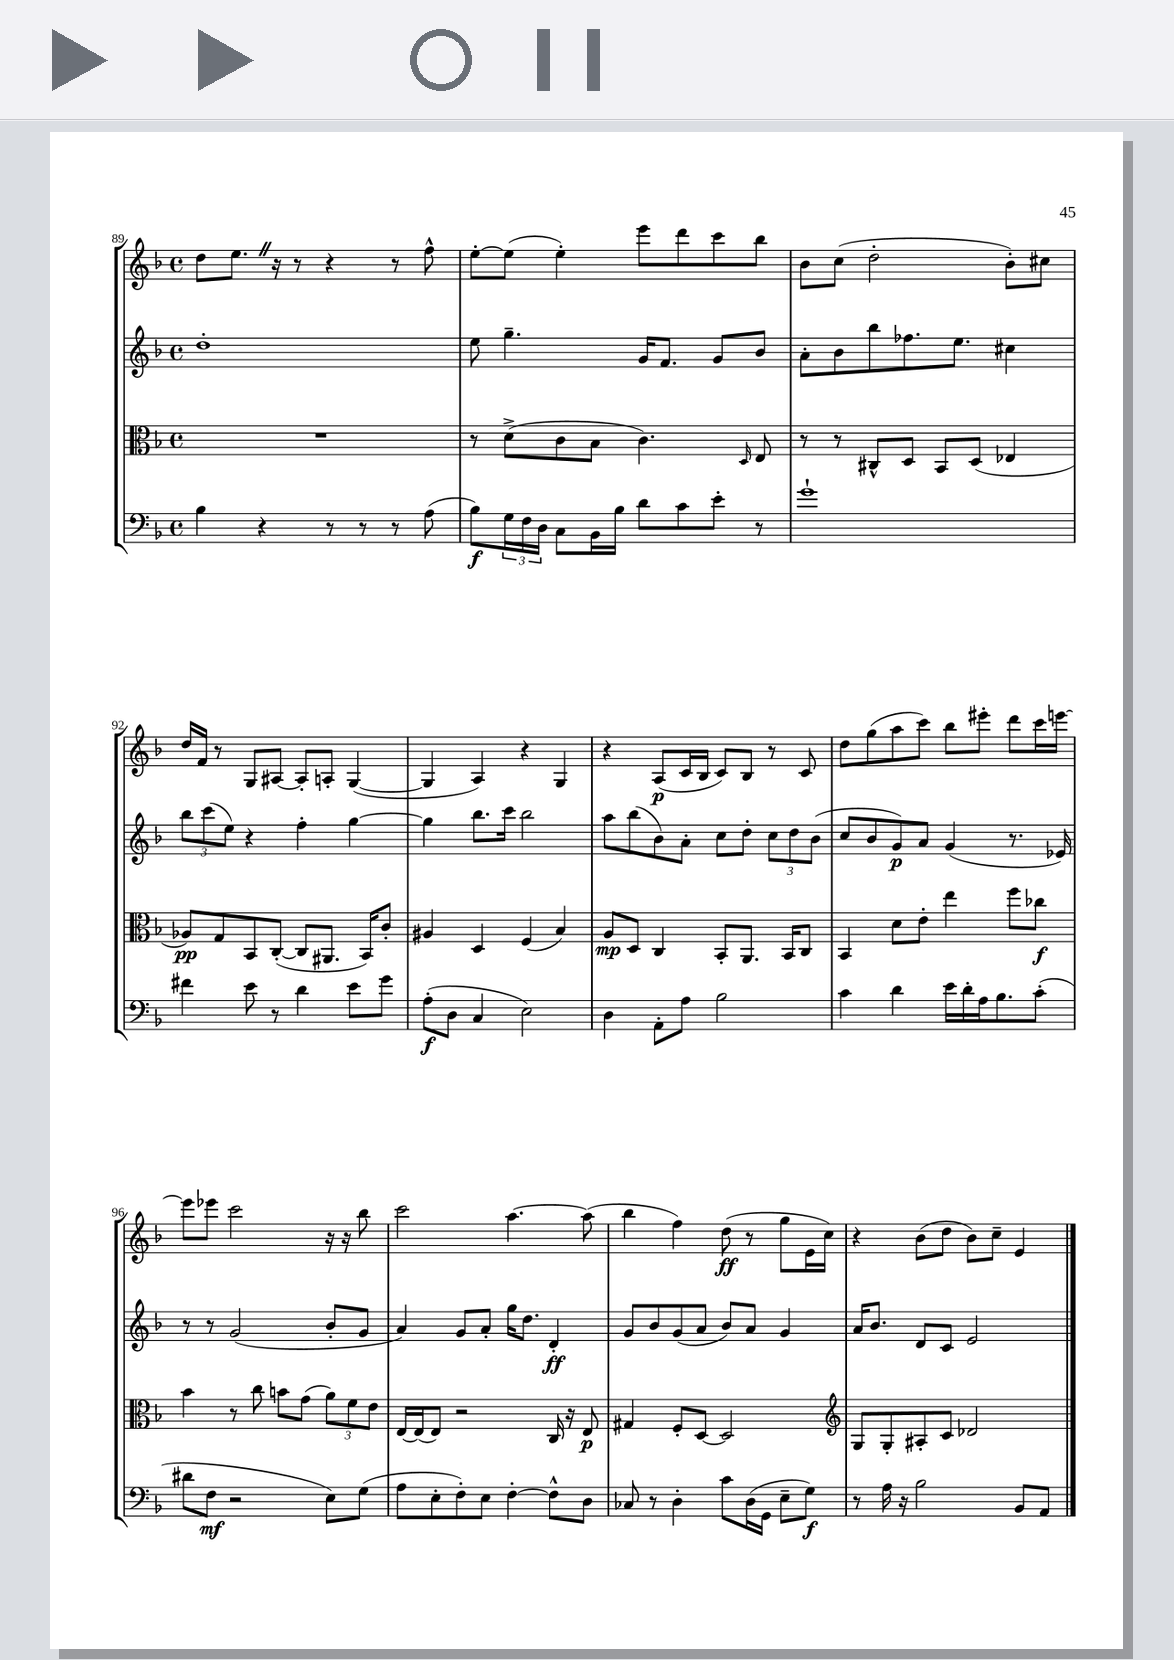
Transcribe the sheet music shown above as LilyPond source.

<<
\new StaffGroup <<
\new Staff = "s0" {
    \clef treble \key f \major \defaultTimeSignature \time 4/4
    d''8 e''8. \once \override BreathingSign.text = \markup { \musicglyph "scripts.caesura.straight" } \breathe r16 r8 r4 r8 f''8-^ |
    e''8~-. e''8( e''4-.) e'''8 d'''8 c'''8 bes''8 |
    bes'8 c''8( d''2-. bes'8-.) cis''8 |
    d''16 f'16 r8 g8 ais8~ ais8-. a8-. g4~( |
    g4 a4) r4 g4 |
    r4 a8\p( c'16 bes16 c'8) bes8 r8 c'8 |
    d''8 g''8( a''8 c'''8) bes''8 eis'''8-. d'''8 c'''16 e'''16~ |
    e'''8 ees'''8 c'''2 r16 r16 bes''8 |
    c'''2 a''4.~ a''8( |
    bes''4 f''4) d''8\ff( r8 g''8 e'16 c''16) |
    r4 bes'8( d''8 bes'8) c''8-- e'4 \bar "|." |
}
\new Staff = "s1" {
    \clef treble \key f \major \defaultTimeSignature \time 4/4
    d''1-. |
    e''8 g''4.-- g'16 f'8. g'8 bes'8 |
    a'8-. bes'8 bes''8 fes''8. e''8. cis''4 |
    \tuplet 3/2 { bes''8 c'''8( e''8) } r4 f''4-. g''4~ |
    g''4 bes''8. c'''16 bes''2 |
    a''8 bes''8( bes'8) a'8-. c''8 d''8-. \tuplet 3/2 { c''8 d''8 bes'8( } |
    c''8 bes'8 g'8\p) a'8 g'4( r8. ees'16) |
    r8 r8 g'2( bes'8-. g'8 |
    a'4) g'8 a'8-. g''16 d''8. d'4-.\ff |
    g'8 bes'8 g'8( a'8 bes'8) a'8 g'4 |
    a'16 bes'8. d'8 c'8 e'2 \bar "|." |
}
\new Staff = "s2" {
    \clef alto \key f \major \defaultTimeSignature \time 4/4
    R1 |
    r8 d'8->( c'8 bes8 c'4.) \grace { d16 } e8 |
    r8 r8 cis8-^ d8 bes,8 d8( ees4 |
    aes8\pp) g8 bes,8 c8~-.( c8 ais,8. bes,16) c'8-. |
    ais4 d4 f4( bes4) |
    a8\mp d8 c4 bes,8-. a,8. bes,16 c8 |
    bes,4 d'8 e'8-. e''4 f''8 ces''8\f |
    bes'4 r8 c''8 b'8 g'8( \tuplet 3/2 { a'8) f'8 e'8 } |
    e16~ e16( e8) r2 c16 r16 e8\p |
    gis4 f8-. d8~ d2 |
    \clef treble g8 g8-. ais8-. c'8 des'2 \bar "|." |
}
\new Staff = "s3" {
    \clef bass \key f \major \defaultTimeSignature \time 4/4
    bes4 r4 r8 r8 r8 a8( |
    bes8\f) \tuplet 3/2 { g16 f16 d16 } c8 bes,16 bes16 d'8 c'8 e'8-. r8 |
    g'1-! |
    fis'4 e'8 r8 d'4 e'8 g'8 |
    a8-.\f( d8 c4 e2) |
    d4 a,8-. a8 bes2 |
    c'4 d'4 e'16 d'16-. a16 bes8. c'8-.( |
    dis'8 f8\mf r2 e8) g8( |
    a8 e8-. f8-.) e8 f4~-. f8-^ d8 |
    ces8 r8 d4-. c'8 d16( g,16 e8-- g8\f) |
    r8 a16 r16 bes2 bes,8 a,8 \bar "|." |
}
>>
>>
\layout { \context { \Score currentBarNumber = #89 } }
